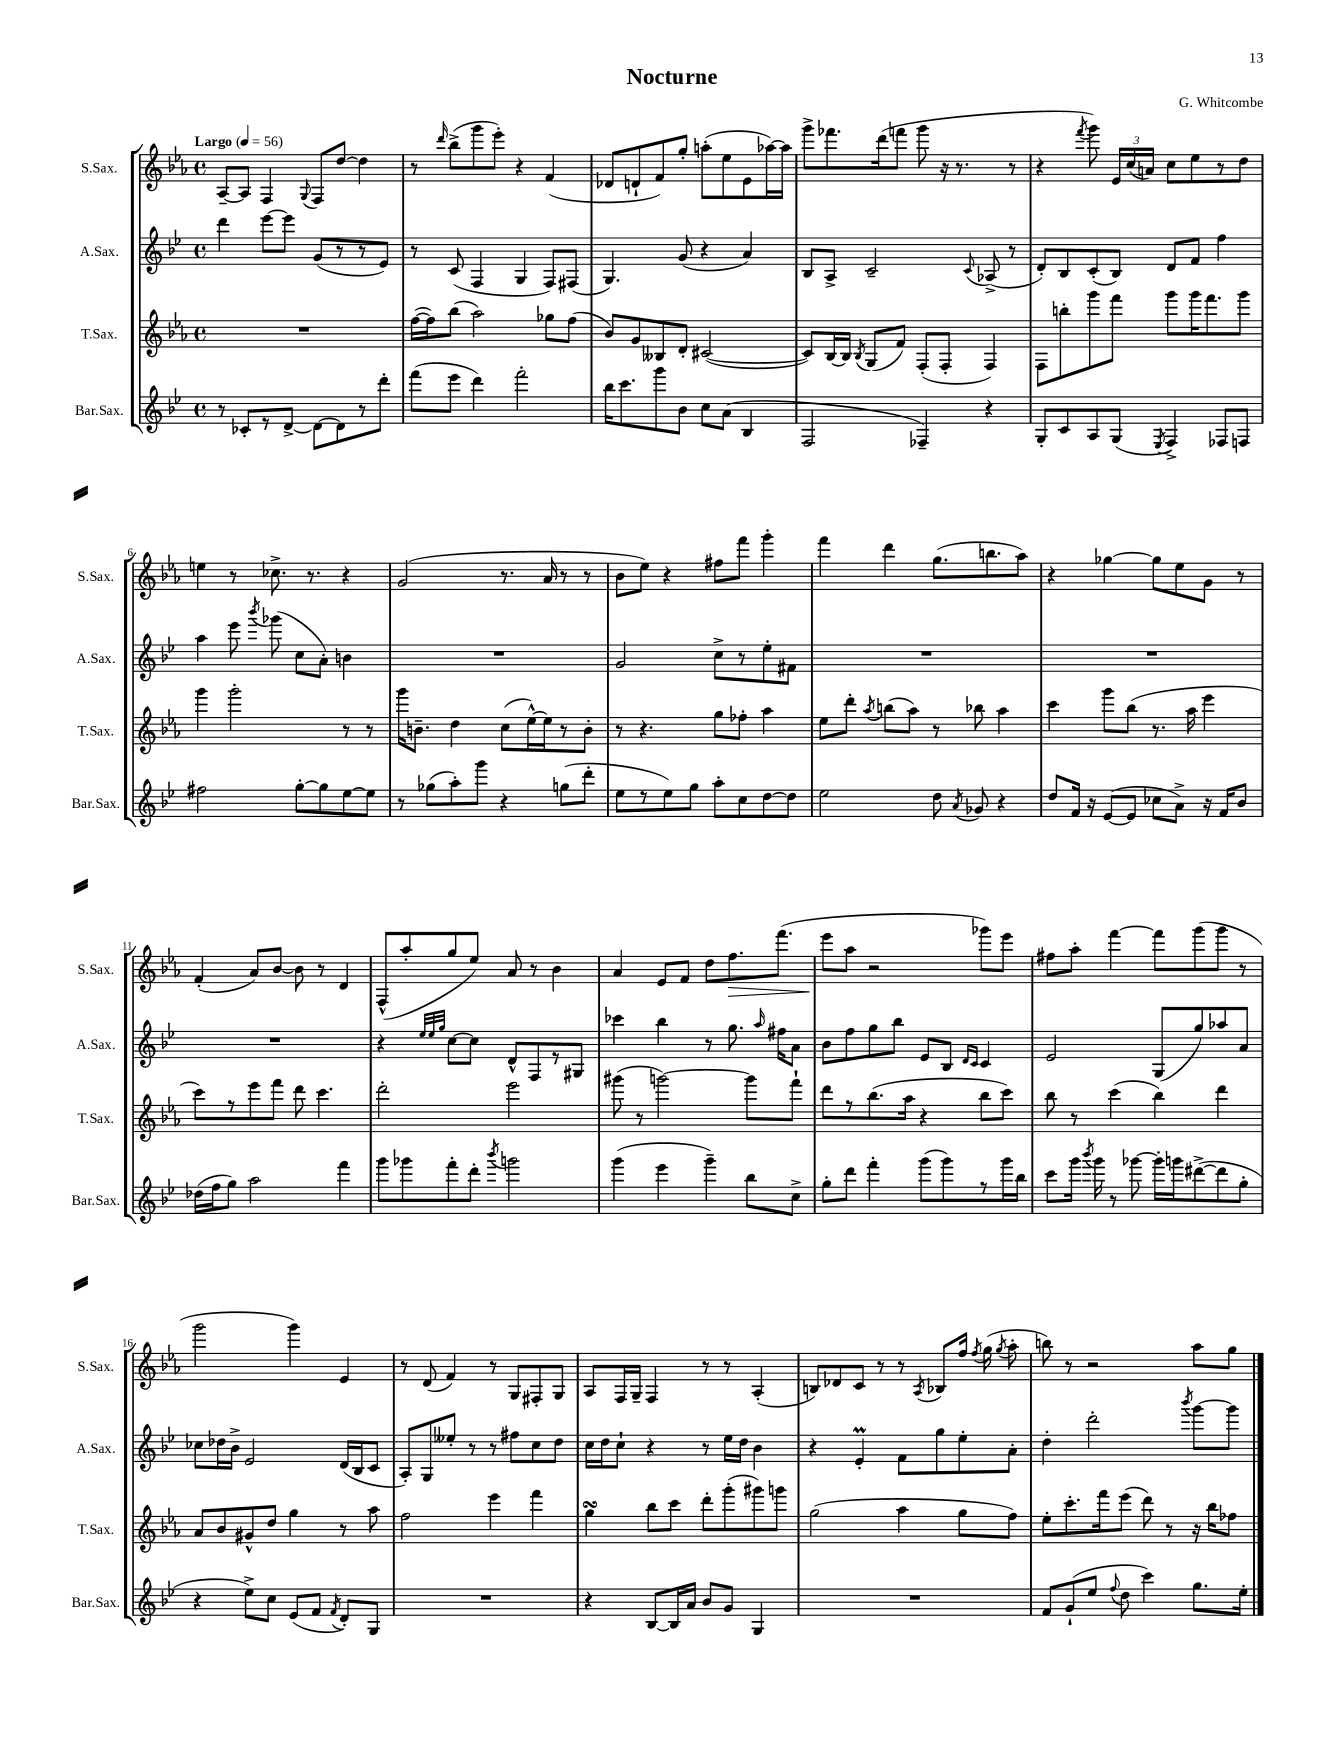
\header { title = "Nocturne" composer = "G. Whitcombe" }
<<
\new StaffGroup <<
\new Staff = "s0" \with { instrumentName = "S.Sax." shortInstrumentName = "S.Sax." } {
    \clef treble \key ees \major \defaultTimeSignature \time 4/4 \tempo "Largo" 4 = 56
    \autoBeamOff aes8[~-- aes8] f4 \appoggiatura { g8 } f8[ d''8]~ d''4 |
    r8 \grace { d'''16 } bes''8[->( g'''8 ees'''8]-.) r4 f'4( |
    des'8[ d'8-! f'8) g''8]-. a''8[-.( ees''8 ees'8 aes''16~) aes''16] |
    g'''8[-> fes'''8. d'''16( f'''8] g'''8 r16 r8. r8 |
    r4 \acciaccatura { f'''8 } g'''8) \tuplet 3/2 { ees'16[ c''16( a'16]) } c''8[ ees''8 r8 d''8] |
    e''4 r8 ces''8.-> r8. r4 |
    g'2( r8. aes'16 r8 r8 |
    bes'8[ ees''8]) r4 fis''8[ f'''8] g'''4-. |
    f'''4 d'''4 g''8.[( b''8. aes''8]) |
    r4 ges''4~ ges''8[ ees''8 g'8] r8 |
    f'4-.( aes'8[) bes'8]~ bes'8 r8 d'4 |
    f8[-^( aes''8-. g''8 ees''8]) aes'8 r8 bes'4 |
    aes'4 ees'8[ f'8] d''8[ f''8.\> f'''8.]( |
    ees'''8[\! aes''8] r2 ges'''8[) ees'''8] |
    fis''8[ aes''8]-. f'''4~ f'''8[ g'''8( g'''8] r8 |
    g'''2 g'''4) ees'4 |
    r8 d'8( f'4) r8 g8[ fis8-. g8] |
    aes8[ f16 g16]-- f4 r8 r8 aes4-.( |
    b8[) des'8 c'8] r8 r8 \acciaccatura { aes8 } bes8[ f''16] \acciaccatura { f''8 } g''16( \acciaccatura { g''8 } aes''8-. |
    b''8) r8 r2 aes''8[ g''8] \bar "|." |
}
\new Staff = "s1" \with { instrumentName = "A.Sax." shortInstrumentName = "A.Sax." } {
    \clef treble \key bes \major \defaultTimeSignature \time 4/4
    \autoBeamOff d'''4 ees'''8[~ ees'''8] g'8[( r8 r8 ees'8]) |
    r8 c'8( f4 g4 f8[) fis8]( |
    g4.) g'8( r4 a'4) |
    bes8[ a8]-> c'2-- \appoggiatura { c'8 } aes8->( r8 |
    d'8[-.) bes8 c'8-.( bes8]) d'8[ f'8] f''4 |
    a''4 ees'''8 \acciaccatura { bes'''8 } ges'''8( c''8[ a'8]-.) b'4 |
    R1 |
    g'2 c''8[-> r8 ees''8-. fis'8] |
    R1 |
    R1 |
    R1 |
    r4 \grace { ees''32[ ees''32 g''32] } c''8[~ c''8] d'8[-^ f8 r8 gis8] |
    ces'''4 bes''4 r8 g''8. \grace { a''16 } fis''16[ a'8] |
    bes'8[ f''8 g''8 bes''8] ees'8[ bes8] \grace { d'16[ c'16] } c'4 |
    ees'2 g8[( g''8) aes''8 a'8] |
    ces''8[ des''16 bes'16]-> ees'2 d'16[( bes16 c'8] |
    a8[-.) g8 eeses''8]-. r8 r8 fis''8[ c''8 d''8] |
    c''16[ d''16 c''8]-! r4 r8 ees''16[ d''16] bes'4 |
    r4 ees'4-.\prall f'8[ g''8 ees''8-. a'8]-. |
    d''4-. d'''2-. \acciaccatura { bes'''8 } g'''8[~ g'''8] \bar "|." |
}
\new Staff = "s2" \with { instrumentName = "T.Sax." shortInstrumentName = "T.Sax." } {
    \clef treble \key ees \major \defaultTimeSignature \time 4/4
    \autoBeamOff R1 |
    f''16[~( f''16) bes''8]( aes''2) ges''8[ f''8]( |
    bes'8[) g'8 beses8 d'8]-. cis'2~( |
    cis'8[) bes16~ bes16] \acciaccatura { bes8 } g8[( f'8]) f8[-.( f8]-. f4) |
    f8[ b''8-. g'''8 f'''8] g'''8[ g'''16 f'''8. g'''8] |
    g'''4 g'''2-. r8 r8 |
    g'''16[ b'8.]-- d''4 c''8[( ees''16~-^) ees''16 r8 b'8]-. |
    r8 r4. g''8[ fes''8]-. aes''4 |
    ees''8[ d'''8]-. \acciaccatura { aes''8 } b''8[( aes''8]) r8 bes''8 aes''4 |
    c'''4 g'''8[ bes''8]( r8. aes''16 ees'''4 |
    c'''8[) r8 ees'''8 f'''8] d'''8 c'''4. |
    d'''2-. ees'''2 |
    gis'''8( r8 g'''2~) g'''8[ f'''8]-! |
    d'''8[ r8 bes''8.( aes''16] r4 bes''8[ c'''8]) |
    bes''8 r8 c'''4( bes''4) d'''4 |
    aes'8[ bes'8 gis'8-^ d''8] g''4 r8 aes''8 |
    f''2 ees'''4 f'''4 |
    g''4\turn bes''8[ c'''8] d'''8[-. g'''8-.( gis'''8) g'''8] |
    g''2( aes''4 g''8[ f''8]) |
    ees''8[-. c'''8.-. f'''16 ees'''8]( d'''8) r8 r16 bes''16[ fes''8] \bar "|." |
}
\new Staff = "s3" \with { instrumentName = "Bar.Sax." shortInstrumentName = "Bar.Sax." } {
    \clef treble \key bes \major \defaultTimeSignature \time 4/4
    \autoBeamOff r8 ces'8[-. r8 d'8]~-> d'8[~ d'8 r8 d'''8]-. |
    f'''8[( ees'''8] d'''4) f'''2-. |
    bes''16[ c'''8. g'''8 bes'8] c''8[ a'8]( bes4 |
    f2 fes4--) r4 |
    g8[-. c'8 a8 g8]( \acciaccatura { ees8 } f4->) fes8[ f8] |
    fis''2 g''8[~-. g''8 ees''8~ ees''8] |
    r8 ges''8[( a''8-.) g'''8] r4 g''8[( d'''8]-. |
    ees''8[ r8 ees''8) g''8] a''8[-. c''8 d''8~ d''8] |
    ees''2 d''8 \acciaccatura { a'8 } ges'8 r4 |
    d''8[ f'16] r16 ees'8[~( ees'8] ces''8[ a'8]->) r16 f'16[ bes'8] |
    des''16[( f''16 g''8]) a''2 f'''4 |
    g'''8[ ges'''8 f'''8-. d'''8]-. \acciaccatura { bes'''8 } g'''2 |
    g'''4( ees'''4 g'''4--) bes''8[ c''8]-> |
    g''8[-. d'''8] f'''4-. g'''8[( g'''8) r8 g'''16 bes''16] |
    c'''8[ g'''16] \acciaccatura { bes'''8 } g'''16 r8 ges'''8~ ges'''16[-. g'''16 dis'''8~->( dis'''8 g''8]-. |
    r4 ees''8[->) c''8] ees'8[( f'8] \acciaccatura { f'8 } d'8[-.) g8] |
    R1 |
    r4 bes8[~ bes16 a'16] bes'8[ g'8] g4 |
    R1 |
    f'8[ g'8-!( ees''8] \appoggiatura { f''8 } d''8 c'''4) g''8.[ ees''16]-. \bar "|." |
}
>>
>>
